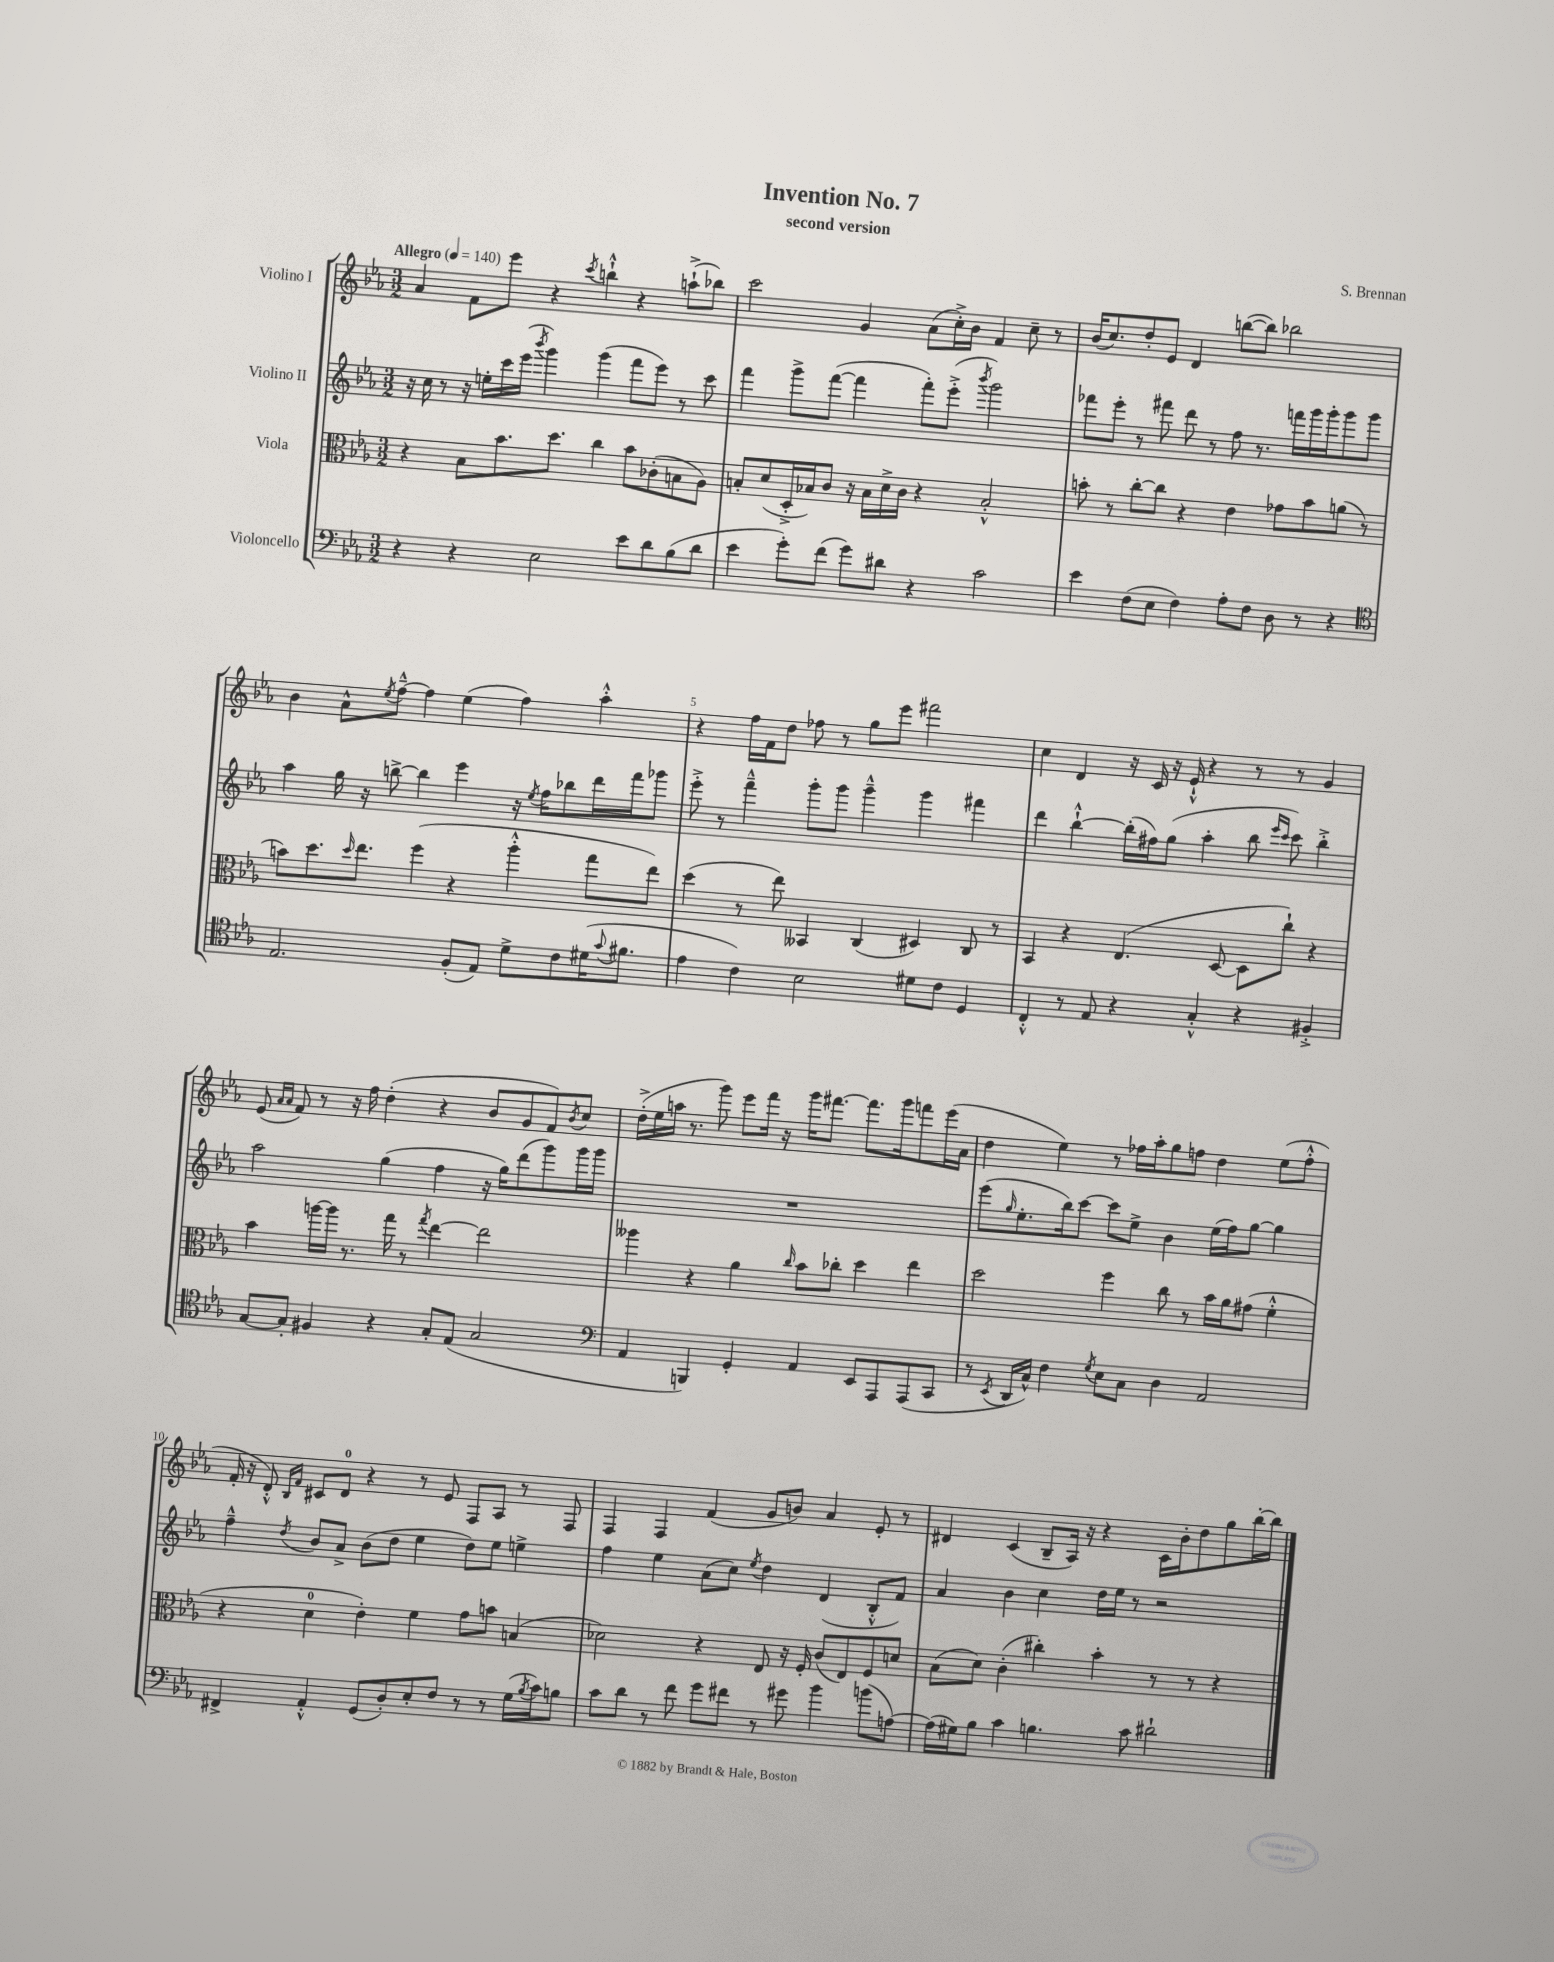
\header { title = "Invention No. 7" composer = "S. Brennan" subtitle = "second version" }
<<
\new StaffGroup <<
\new Staff = "s0" \with { instrumentName = "Violino I" } {
    \clef treble \key ees \major \numericTimeSignature \time 3/2 \tempo "Allegro" 4 = 140
    aes'4 f'8 ees'''8 r4 \acciaccatura { c'''8 } b''4-!-^ r4 a''8-!->( bes''8) |
    c'''2 g'4 aes'8( c''16-.->) bes'16 f'4 c''8-- r8 |
    bes'16( c''8.) d''8-. ees'8 d'4 b''8~( b''8) bes''2 |
    bes'4 aes'8-^ \acciaccatura { ees''8 } f''8~---^ f''4 ees''4( f''4) aes''4-.-^ |
    r4 f''16 f'16 d''8 fes''8 r8 g''8 ees'''8 fis'''2 |
    c''4 d'4 r16 c'16 r16 ees'16-!-^ r4 r8 r8 g'4 |
    ees'8( \grace { aes'16 aes'16 } f'8) r8 r16 f''16 d''4-.( r4 bes'8 g'8 f'8) \acciaccatura { bes'8 } c''8 |
    d''16-.->( ees''16 a''16 r8. g'''8) ees'''8 f'''16 r16 g'''16 fis'''8.~ fis'''8. g'''16 f'''8 ees'''16( aes'16 |
    d''4 ees''4) r8 fes''16 aes''16-. g''8 f''8 d''4 ees''8( f''8-.-^ |
    f'16-. r16 d'8-.-^) \grace { bes16 f'16 } cis'8 d'8-0 r4 r8 ees'8 f8 aes8 r8 f8 |
    f4 f4 f'4( g'8 b'8) aes'4 ees'8-. r8 |
    dis'4 c'4( bes8-- aes16) r16 r4 c'16 bes'16-. d''8 g''8 bes''16~-. bes''16 \bar "|." |
}
\new Staff = "s1" \with { instrumentName = "Violino II" } {
    \clef treble \key ees \major \numericTimeSignature \time 3/2
    r16 c''16 r8 r16 e''16-. c'''16 ees'''16( \acciaccatura { bes'''8 } g'''4) g'''4( f'''8 ees'''8) r8 c'''8 |
    f'''4 g'''8-> f'''8~( f'''4 f'''8-.) ees'''8-.->( \acciaccatura { bes'''8 } g'''2) |
    fes'''8 ees'''8-. r8 fis'''8 d'''8 r8 f''8 r8. f'''16 g'''16 g'''16-. g'''8 g'''8 |
    aes''4 g''16 r16 b''8~-> b''4 ees'''4 r16 \acciaccatura { ees''8 } f''16 bes''8 d'''16 f'''16 ges'''8 |
    ees'''8-.-> r8 f'''4---^ g'''8-. g'''8 g'''4---^ g'''4 fis'''4 |
    d'''4 bes''4~-!-^ bes''16-.( fis''16) g''8( aes''4-. bes''8 \grace { ees'''16 c'''16 } c'''8) bes''4-.-> |
    aes''2 g''4( f''4 r16 g''16) d'''8( g'''8) g'''16 g'''16 |
    R1. |
    ees'''8( \grace { g''16 } ees''8.-. bes''16) c'''8~ c'''8 ees''8-> bes'4 ees''16( f''16) g''8~ g''4 |
    f''4---^ \acciaccatura { d''8 } bes'8 aes'8-> bes'8( d''8 ees''4 d''8) ees''8 e''4-> |
    f''4 ees''4 aes'8( c''8) \acciaccatura { ees''8 } d''4 d'4( bes8-.-^ f'8) |
    aes'4 bes'4 c''4 d''16 ees''16 r8 r2 \bar "|." |
}
\new Staff = "s2" \with { instrumentName = "Viola" } {
    \clef alto \key ees \major \numericTimeSignature \time 3/2
    r4 bes8 bes'8. d''8. c''4 bes'8 ces'8-.( b8 aes8) |
    b8-. d'8( d16-.-> bes16) c'8 r16 bes16 d'16-> c'16 r4 bes2-.-^ |
    b'8-. r8 c''8~-. c''8 r4 ees'4 ges'8 b'8 a'8( r8 |
    b'8) d''8. \grace { d''16 } ees''8. f''4( r4 aes''4-.-^ g''8 ees''8) |
    d''4( r8 ees''8) beses,4 c4( dis4) c8 r8 |
    bes,4 r4 ees4.( d8~ d8 c''8-!) r4 |
    bes'4 a''16~ a''16 r8. g''16 r8 \acciaccatura { g''8 } ees''4~ ees''2 |
    aeses''4 r4 aes'4 \grace { c''16 } bes'8 ces''8-. d''4 ees''4 |
    d''2 f''4 c''8 r8 bes'16 aes'16 gis'8( f'4-.-^ |
    r4 d'4-0 ees'4-.) f'4 g'8 b'8 b4( |
    des'2) r4 ees8 r16 f16-. c'8( ees8) f8 d'8 |
    bes8( d'8) c'4-.( cis''4-.) bes'4-. r8 r8 r4 \bar "|." |
}
\new Staff = "s3" \with { instrumentName = "Violoncello" } {
    \clef bass \key ees \major \numericTimeSignature \time 3/2
    r4 r4 ees2 ees'8 d'8 bes8( d'8 |
    ees'4 g'8-.) f'8( g'8) dis'8 r4 c'2 |
    ees'4 f8( ees8 f4) aes8-. f8 d8 r8 r4 |
    \clef tenor ees2. f8-.( ees8) d'8-> c'8 dis'16( \appoggiatura { g'8 } fis'8. |
    ees'4 c'4) bes2 dis'8 c'8 d4 |
    c4-.-^ r8 ees8 r4 g4-.-^ r4 fis4-.-> |
    g8~ g8-. fis4 r4 g8-. ees8( g2 |
    \clef bass aes,4 b,,4) g,4-. aes,4 ees,8 aes,,8 aes,,8( c,8 |
    r8 \acciaccatura { ees,8 } d,16 c16-^) f4 \acciaccatura { g8 } ees8 c8 d4 aes,2 |
    fis,4-> aes,4-.-^ g,8( d8-.) ees8-. f8 r8 r8 g16( \acciaccatura { bes8 } c'16) b8 |
    c'8 d'8 r8 f'8 g'8 fis'8 r8 gis'8 bes'4 b'8( a8~) |
    a16( gis16) bes8 c'4 b4. c'8 dis'2-! \bar "|." |
}
>>
>>
\layout { \context { \Score \override BarNumber.break-visibility = ##(#f #t #t) barNumberVisibility = #(every-nth-bar-number-visible 5) } }
